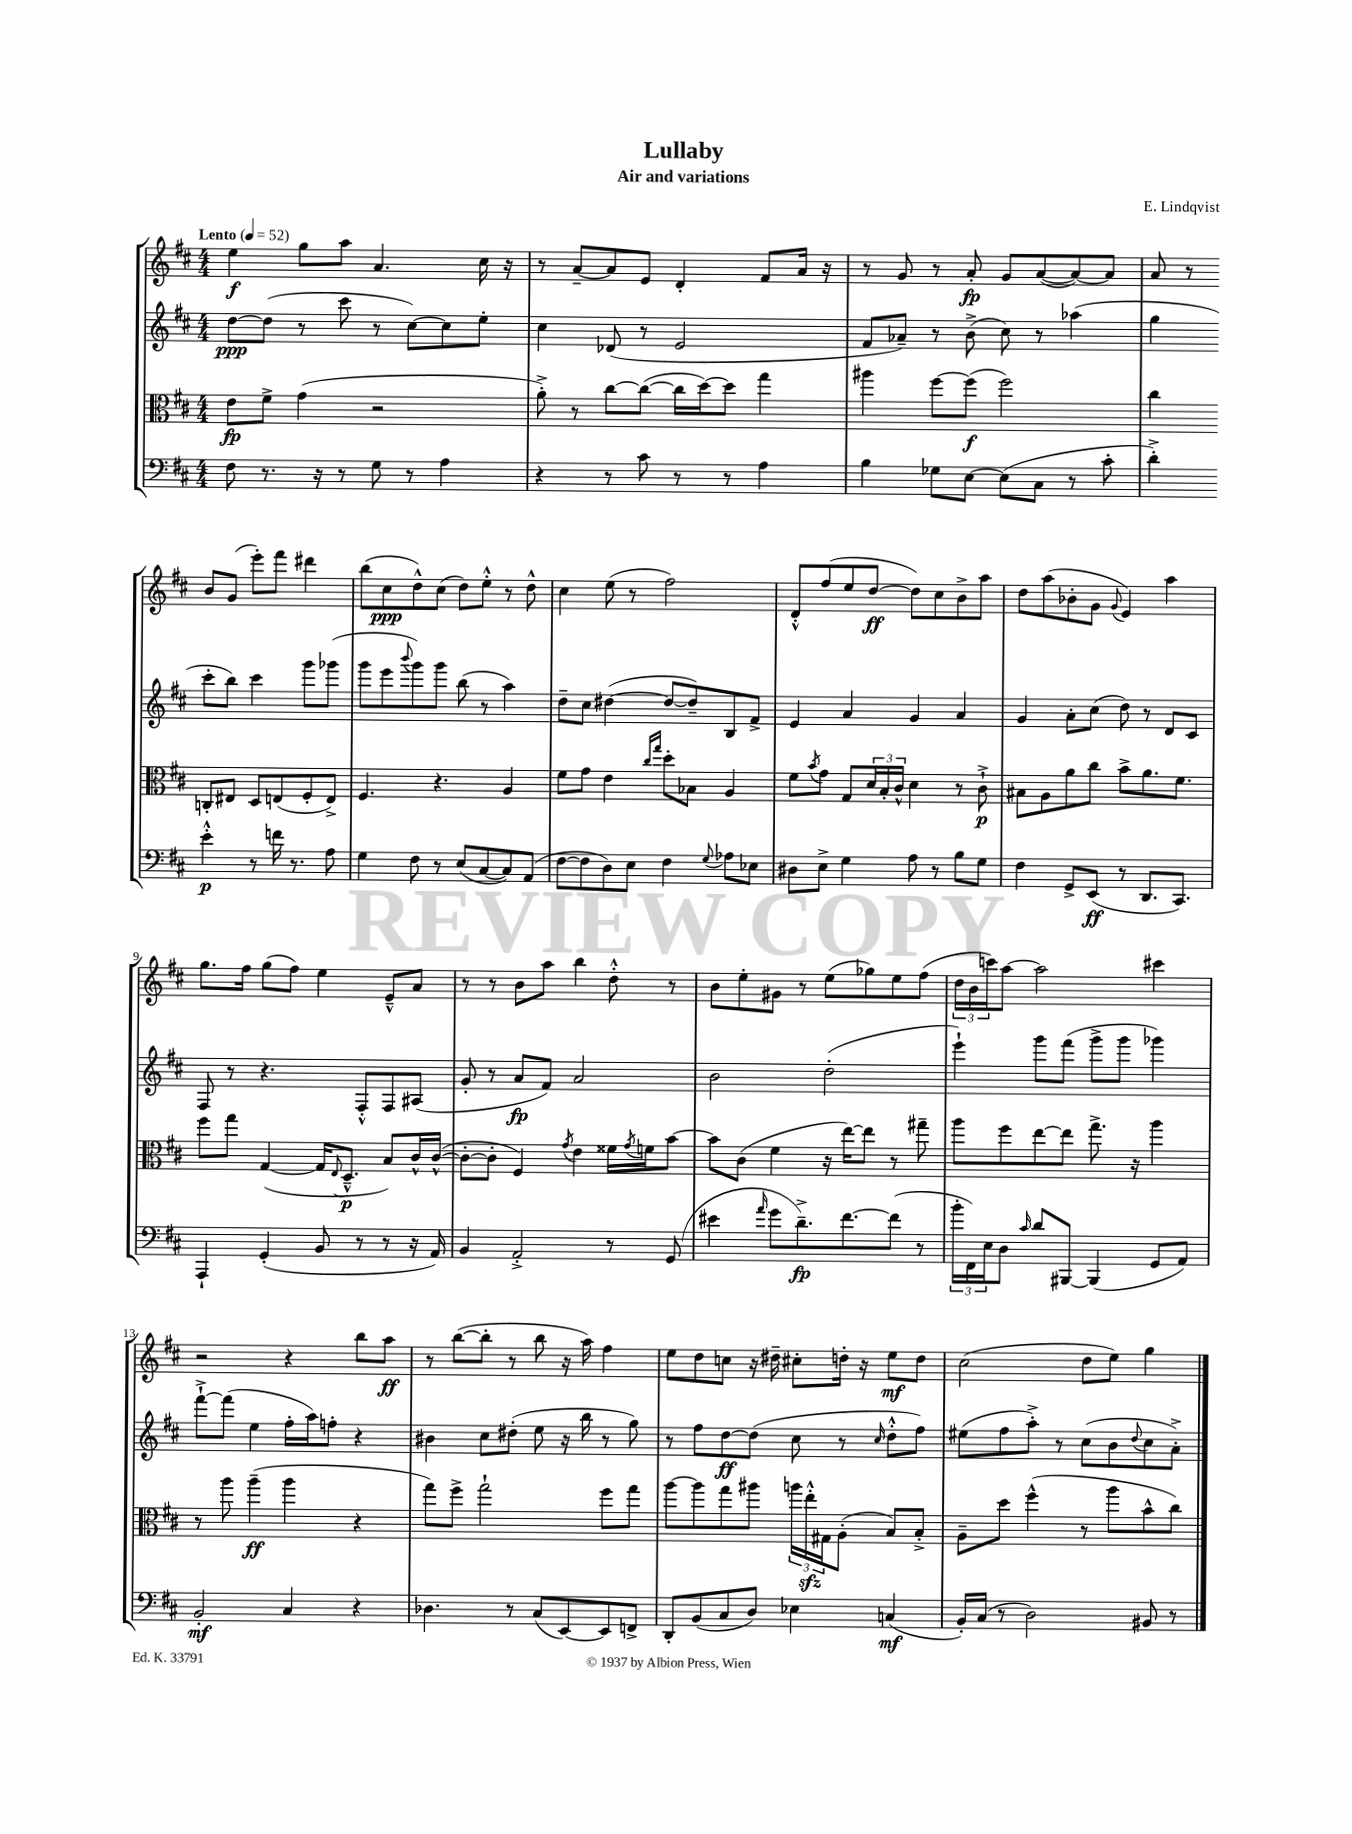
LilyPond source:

\header { title = "Lullaby" composer = "E. Lindqvist" subtitle = "Air and variations" }
<<
\new StaffGroup <<
\new Staff = "s0" {
    \clef treble \key d \major \numericTimeSignature \time 4/4 \tempo "Lento" 4 = 52
    e''4\f g''8 a''8 a'4. cis''16 r16 |
    r8 a'8~-- a'8 e'8 d'4-. fis'8 a'16 r16 |
    r8 g'8 r8 a'8-.\fp g'8 a'8~( a'8~) a'8 |
    a'8 r8 b'8 g'8( e'''8-.) fis'''8 dis'''4 |
    b''8( cis''8\ppp d''8-^) cis''8( d''8) e''8-.-^ r8 d''8-^ |
    cis''4 e''8( r8 fis''2) |
    d'8-.-^ fis''8( e''8 d''8~\ff d''8) cis''8 b'8-> a''8 |
    d''8 a''8( bes'8-. g'8 \appoggiatura { g'8 } e'4) a''4 |
    g''8. fis''16 g''8( fis''8) e''4 e'8---^ a'8 |
    r8 r8 b'8 a''8 b''4 d''8-.-^ r8 |
    b'8 e''8-. gis'8 r8 e''8( ges''8) e''8 fis''8( |
    \tuplet 3/2 { d''16 b'16 c'''16) } a''8~ a''2 cis'''4 |
    r2 r4 b''8 a''8\ff |
    r8 b''8~( b''8-. r8 b''8 r16 a''16) fis''4 |
    e''8 d''8 c''8 r16 dis''16-- cis''8-. d''16-. r16 e''8\mf d''8 |
    cis''2( d''8 e''8) g''4 \bar "|." |
}
\new Staff = "s1" {
    \clef treble \key d \major \numericTimeSignature \time 4/4
    d''8~\ppp d''8( r8 cis'''8 r8 cis''8~) cis''8 e''8-. |
    cis''4 des'8( r8 e'2 |
    fis'8 aes'8--) r8 b'8->( cis''8) r8 aes''4( |
    g''4 cis'''8-. b''8) cis'''4 g'''8 ges'''8( |
    g'''8 e'''8 \appoggiatura { b'''8 } g'''8) g'''8 b''8( r8 a''4) |
    d''8-- cis''8 dis''4~( dis''8~ dis''8--) b8 fis'8-> |
    e'4 a'4 g'4 a'4 |
    g'4 a'8-. cis''8( d''8) r8 d'8 cis'8 |
    fis8 r8 r4. fis8-.-^ fis8 ais8( |
    g'8-. r8 a'8\fp fis'8) a'2 |
    b'2 d''2-.( |
    e'''4-!) g'''8 fis'''8( g'''8-> g'''8 ges'''4) |
    fis'''8~-!-> fis'''8( e''4 fis''16-. a''16) f''8-. r4 |
    bis'4 cis''8 dis''8-.( e''8 r16 b''16 r8 g''8) |
    r8 fis''8 d''8~\ff d''8( cis''8 r8 \grace { cis''16 } d''8-.-^ fis''8) |
    eis''8( fis''8 a''8-.->) r8 cis''8( b'8 \appoggiatura { d''8 } cis''8 a'8-.->) \bar "|." |
}
\new Staff = "s2" {
    \clef alto \key d \major \numericTimeSignature \time 4/4
    e'8\fp fis'8-> g'4( r2 |
    a'8-.->) r8 cis''8~ cis''8~( cis''16 d''16~) d''8 g''4 |
    ais''4 fis''8~ fis''8\f( fis''2) |
    cis''4 c8-. eis8 d8 e8( fis8-. e8->) |
    fis4. r4. a4 |
    fis'8 g'8 e'4 \grace { cis''16 g''16 } d''8-. bes8 a4 |
    fis'8 \acciaccatura { b'8 } g'8 g8 \tuplet 3/2 { d'16 b16-. cis'16-^ } d'4 r8 cis'8-!->\p |
    bis8 a8 a'8 cis''8 b'8-> a'8. fis'8. |
    fis''8 g''8 g4~( g16 \appoggiatura { e8 } d8.---^\p b8) cis'16-^ cis'16~-^( |
    cis'8~-. cis'8-. fis4) \acciaccatura { g'8 } e'4 fisis'16 \acciaccatura { g'8 } f'16 b'8~ |
    b'8 cis'8( fis'4 r16 e''16~) e''8 r8 gis''8-- |
    a''8 fis''8 e''8~ e''8 g''8.-> r16 a''4 |
    r8 a''8 a''4--\ff( a''4 r4 |
    g''8) fis''8-> g''2-! fis''8 g''8 |
    a''8~ a''8 g''8 ais''8 \tuplet 3/2 { a''16 e''16-.-^\sfz gis16 } a8-.( b8) b8-.-> |
    a8-- d''8 fis''4-^( r8 a''8 b'8-^ cis''8) \bar "|." |
}
\new Staff = "s3" {
    \clef bass \key d \major \numericTimeSignature \time 4/4
    fis8 r8. r16 r8 g8 r8 a4 |
    r4 r8 cis'8 r8 r8 a4 |
    b4 ges8 e8~ e8( cis8 r8 cis'8-. |
    d'4-.->) e'4-.-^\p r8 f'16 r8. a8 |
    g4 fis8 r8 e8( cis8~ cis8) a,8( |
    fis8~ fis8 d8) e8 fis4 \appoggiatura { g8 } aes8 ees8 |
    dis8 e8-> g4 a8 r8 b8 g8 |
    fis4 g,8-> e,8\ff( r8 d,8. cis,8.) |
    a,,4-! g,4-.( b,8 r8 r8 r16 a,16) |
    b,4 a,2-.-> r8 g,8( |
    eis'4 \grace { a'16 } g'8 d'8.--->\fp) fis'8.~ fis'8( r8 |
    \tuplet 3/2 { b'16-. fis,16) e16 } d8 \grace { cis'16 } d'8 bis,,8~ bis,,4( g,8 a,8) |
    b,2-.\mf cis4 r4 |
    des4. r8 cis8( e,8~) e,8 f,8-> |
    d,8-. b,8( cis8 d8) ees4 c4\mf( |
    b,16-.) cis16( r8 d2) bis,8 r8 \bar "|." |
}
>>
>>
